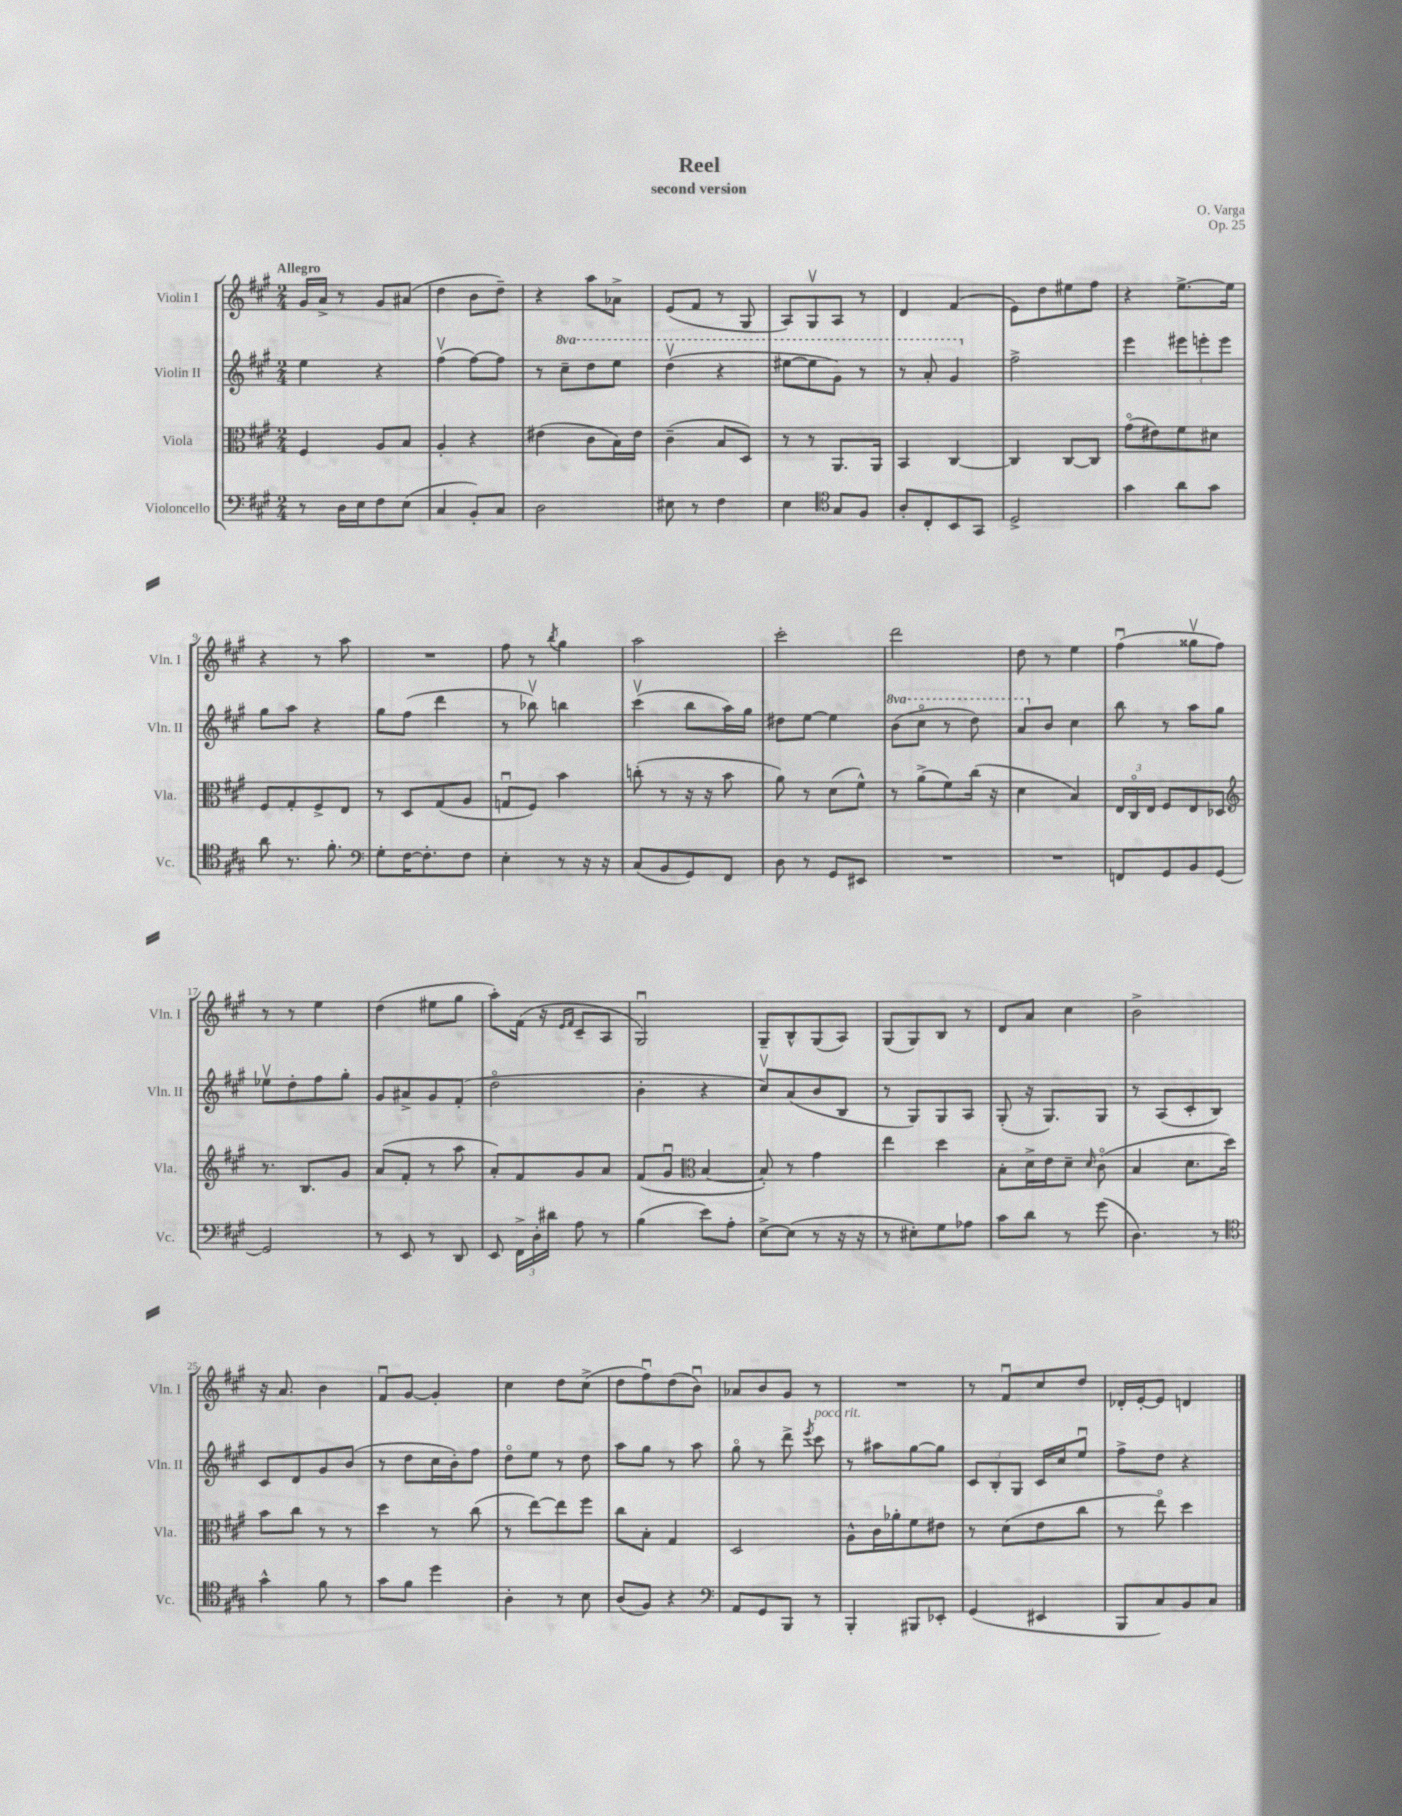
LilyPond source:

\header { title = "Reel" composer = "O. Varga" subtitle = "second version" opus = "Op. 25" }
<<
\new StaffGroup <<
\new Staff = "s0" \with { instrumentName = "Violin I" shortInstrumentName = "Vln. I" } {
    \clef treble \key a \major \numericTimeSignature \time 2/4 \tempo "Allegro"
    \autoBeamOff gis'16[ a'16]-> r8 gis'8[ ais'8]( |
    d''4 b'8[ d''8]--) |
    r4 a''8[ aes'8]-> |
    e'8[( fis'8] r8 gis8 |
    a8[) gis8\upbow a8] r8 |
    d'4 fis'4( |
    e'8[) d''8 eis''8 fis''8] |
    r4 e''8.[~-> e''16] |
    r4 r8 a''8 |
    R2 |
    fis''8 r8 \acciaccatura { b''8 } gis''4 |
    a''2 |
    cis'''2-. |
    d'''2 |
    d''8 r8 e''4 |
    fis''4\downbow( gisis''8[\upbow fis''8]) |
    r8 r8 e''4 |
    d''4( eis''8[ gis''8] |
    a''8[-.) fis'16]( r16 \grace { e'16[ fis'16] } cis'8[-- a8] |
    gis2\downbow) |
    gis8[-- b8-^ gis8( a8]) |
    gis8[( gis8) b8] r8 |
    d'8[ a'8] cis''4 |
    b'2-> |
    r16 a'8. b'4 |
    fis'8[\downbow gis'8]~ gis'4-. |
    cis''4 d''8[ cis''8]->( |
    d''8[ fis''8\downbow) d''8( b'8]\downbow) |
    aes'8[ b'8 gis'8] r8 |
    R2 |
    r8 fis'8[\downbow cis''8 d''8] |
    des'16[-. e'16~-. e'8] d'4 \bar "|." |
}
\new Staff = "s1" \with { instrumentName = "Violin II" shortInstrumentName = "Vln. II" } {
    \clef treble \key a \major \numericTimeSignature \time 2/4 \set Staff.ottavationMarkups = #ottavation-simple-ordinals
    \autoBeamOff e''4 r4 |
    fis''4\upbow( fis''8[~) fis''8] |
    r8 \ottava #1 cis'''8[-- d'''8 e'''8] |
    d'''4\upbow( r4 |
    eis'''8[~ eis'''8 gis''8]) r8 |
    r8 a''8-. gis''4 \ottava #0 |
    fis''2-> |
    e'''4 \tuplet 3/2 { eis'''8[ e'''8-. e'''8] } |
    gis''8[ a''8] r4 |
    gis''8[ fis''8]( d'''4 |
    r8 bes''8\upbow) b''4 |
    cis'''4\upbow( b''8[ a''16) gis''16] |
    dis''8[ e''8]~ e''4 |
    \ottava #1 b''8[( cis'''8]\flageolet r8 d'''8) |
    a''8[ \ottava #0 b'8] cis''4 |
    b''8 r8 a''8[ gis''8] |
    ees''8[\upbow d''8-. fis''8 gis''8]-. |
    gis'8[ ais'8-> gis'8 fis'8]-.( |
    d''2\flageolet |
    b'4-. r4 |
    cis''8[\upbow) a'8( b'8 b8] |
    r8 gis8[) gis8 a8] |
    gis8-.( r16 gis8.[) gis8] |
    r8 a8[( cis'8-. b8]) |
    cis'8[ d'8 gis'8 b'8]( |
    r8 d''8[ cis''16 b'16-.) fis''8] |
    d''8[\flageolet e''8] r8 d''8 |
    a''8[ gis''8] r8 a''8 |
    gis''8\flageolet r8 d'''8-> \acciaccatura { e'''8 } cis'''8^\markup { \italic "poco rit." } |
    r8 ais''8[ gis''8~ gis''8] |
    \tuplet 3/2 { cis'8[ b8-. gis8] } cis'16[ cis''16 e''8]\downbow |
    fis''8[-> d''8] r4 \bar "|." |
}
\new Staff = "s2" \with { instrumentName = "Viola" shortInstrumentName = "Vla." } {
    \clef alto \key a \major \numericTimeSignature \time 2/4
    \autoBeamOff fis4 a8[ b8] |
    a4-. r4 |
    eis'4( cis'8[ b16) eis'16] |
    cis'4--( b8[ d8]) |
    r8 r8 a,8.[ a,16] |
    b,4 cis4~ |
    cis4 cis8[~ cis8] |
    gis'8[\flageolet( eis'8) fis'8 dis'8] |
    fis8[ gis8-. fis8-> e8] |
    r8 d8[ gis8( a8] |
    g8[\downbow fis8]) b'4 |
    c''8-.( r8 r16 r16 b'8 |
    a'8) r8 d'8[( fis'8]-^) |
    r8 a'8[->( fis'8) cis''16]( r16 |
    d'4 b4) |
    \tuplet 3/2 { e16[ cis16\flageolet e16] } fis8[ e8 des8] |
    \clef treble r8. b8.[ gis'8] |
    a'8[( fis'8]-. r8 a''8 |
    a'8[-.) fis'8 gis'8 a'8] |
    fis'8[( gis'8]\downbow \clef alto b4~ |
    b8-.) r8 gis'4 |
    e''4 d''4 |
    b8[-. d'16-> e'16 d'8]-- \grace { d'16 } cis'8\flageolet( |
    b4 d'8.[ d''16]) |
    b'8[ cis''8] r8 r8 |
    d''4 r8 cis''8( |
    r8 e''8[~) e''8 fis''8] |
    cis''8[ b8]-. gis4 |
    d2 |
    a8[-^ cis'16 aes'16-. fis'8 eis'8] |
    r8 d'8[( e'8 cis''8] |
    r8 e''8\flageolet) d''4 \bar "|." |
}
\new Staff = "s3" \with { instrumentName = "Violoncello" shortInstrumentName = "Vc." } {
    \clef bass \key a \major \numericTimeSignature \time 2/4
    \autoBeamOff r8 d16[ e16 fis8 e8]( |
    cis4 b,8[-.) cis8] |
    d2 |
    eis8 r8 fis4 |
    e4 \clef tenor gis8[ fis8] |
    a8[-. cis8-. b,8 gis,8] |
    d2-> |
    gis'4 a'8[ gis'8] |
    a'8 r8. fis'8.-. |
    \clef bass gis8[-. fis16~ fis8.-. fis8] |
    e4-. r8 r16 r16 |
    cis8[( b,8 gis,8) fis,8] |
    d8 r8 gis,8[ eis,8] |
    R2 |
    R2 |
    f,8[ gis,8 b,8 gis,8]~ |
    gis,2 |
    r8 e,8 r8 d,8 |
    e,8 \tuplet 3/2 { fis,16[-> d16-. dis'16] } a8 r8 |
    b4( e'8[) a8]-. |
    e8[~-> e8]( r8 r16 r16 |
    r8 eis8[-.) gis8 aes8] |
    cis'8[ d'8] r8 gis'8( |
    d4.) r8 |
    \clef tenor gis'4-^ fis'8 r8 |
    gis'8[ fis'8] d''4 |
    a4-. r8 b8 |
    a8[( fis8]) r4 |
    \clef bass a,8[ gis,8 b,,8] r8 |
    b,,4-. bis,,8[ ees,8]-. |
    gis,4( eis,4 |
    b,,8[ cis8) b,8 cis8] \bar "|." |
}
>>
>>
